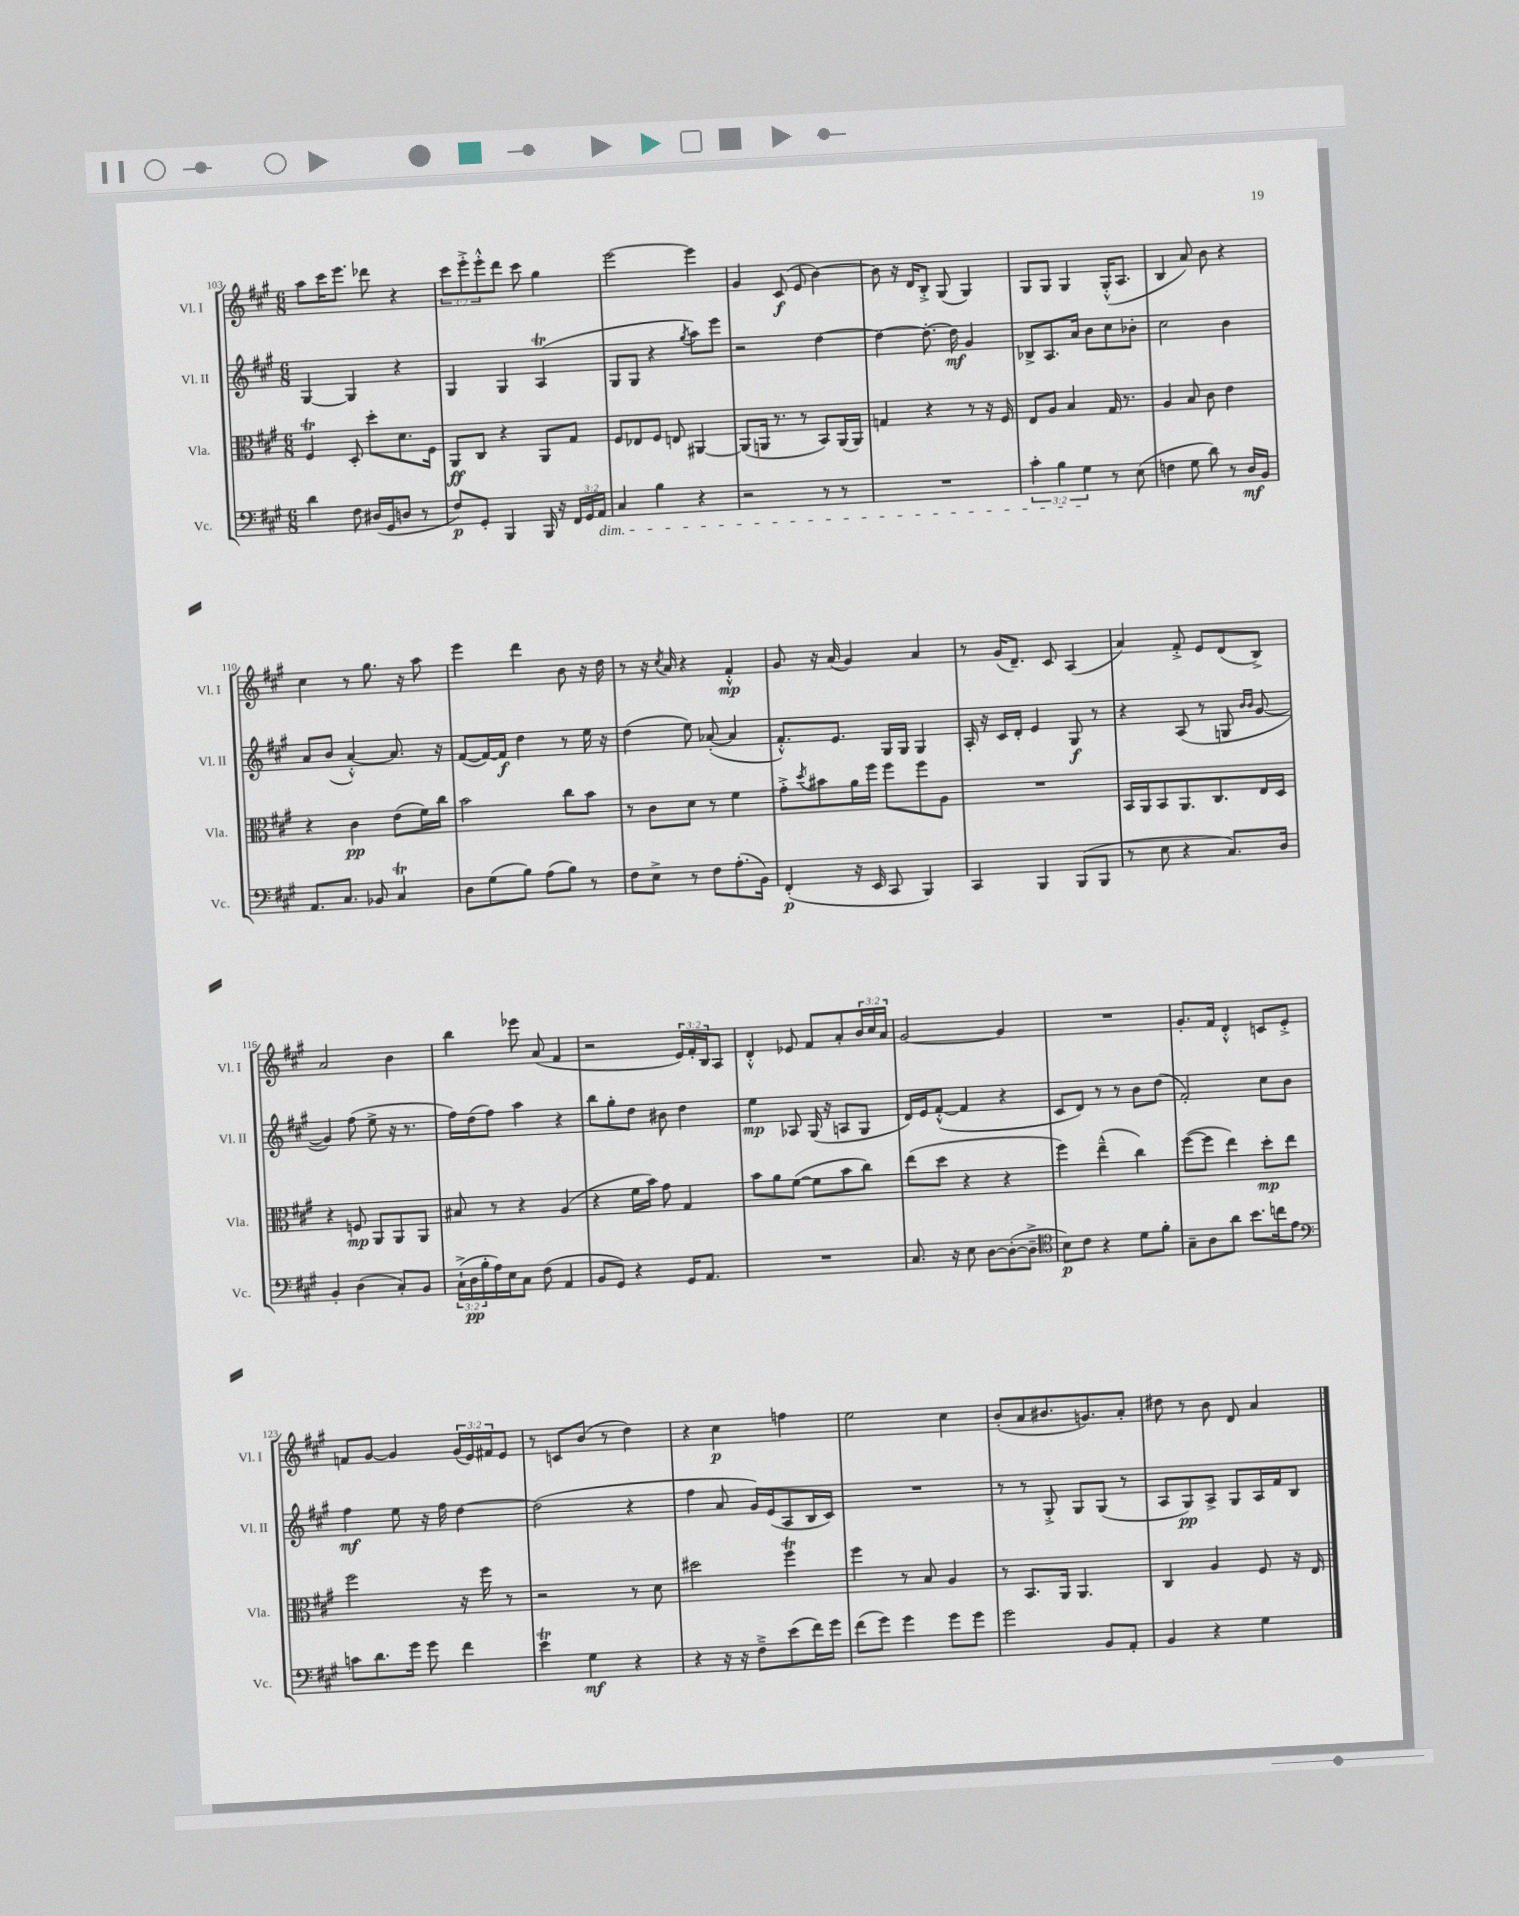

**kern	**dynam	**kern	**dynam	**kern	**dynam	**kern	**dynam
*part4	*part4	*part3	*part3	*part2	*part2	*part1	*part1
*staff4	*staff4	*staff3	*staff3	*staff2	*staff2	*staff1	*staff1
*I"Vc.	*	*I"Vla.	*	*I"Vl. II	*	*I"Vl. I	*
*I'Vc.	*	*I'Vla.	*	*I'Vl. II	*	*I'Vl. I	*
*clefF4	*	*clefC3	*	*clefG2	*	*clefG2	*
*k[f#c#g#]	*	*k[f#c#g#]	*	*k[f#c#g#]	*	*k[f#c#g#]	*
*M6/8	*	*M6/8	*	*M6/8	*	*M6/8	*
=103	=103	=103	=103	=103	=103	=103	=103
4d\	.	4F#T/	.	[4G#/	.	8aa\L	.
.	.	.	.	.	.	16ccc#\K	.
.	.	.	.	.	.	8.eee\J	.
8F#\	.	8D'/	.	4G#/]	.	.	.
(16D#X/LL	.	8dd'\L	.	.	.	8ddd-X\	.
16GG#/J	.	.	.	.	.	.	.
8Dn/J	.	8.d\	.	4r	.	4r	.
8r	.	.	.	.	.	.	.
.	.	16F#\Jk	.	.	.	.	.
=104	=104	=104	=104	=104	=104	=104	=104
8F#/L)	p	8AA/L	ff	4G#/	.	12ccc#\L	.
.	.	.	.	.	.	12eee'^\	.
8GG#'/J	.	8C#/J	.	.	.	.	.
.	.	.	.	.	.	12eee'^^\	.
4BBB/	.	4r	.	4G#/	.	8ddd\J	.
.	.	.	.	.	.	8ccc#\	.
16BBB/	.	8AA/L	.	(4AT/	.	4gg#\	.
16r	.	.	.	.	.	.	.
24FF#/LL	.	8G#/J	.	.	.	.	.
24GG#/	.	.	.	.	.	.	.
!LO:TX:b:i:t=dim.	!	!	!	!	!	!	!
24AA/JJ	.	.	.	.	.	.	.
=105	=105	=105	=105	=105	=105	=105	=105
4C#/	.	8F#/L	.	8G#/L	.	[2eee\	.
.	.	8E-X/	.	8G#/J	.	.	.
4B\	.	8F#/J	.	4r	.	.	.
.	.	8En/	.	.	.	.	.
.	.	.	.	8qgg#/	.	.	.
4r	.	[4AA#X/	.	8aa\L)	.	4eee\]	.
.	.	.	.	8eee\J	.	.	.
=106	=106	=106	=106	=106	=106	=106	=106
2r	.	(8AA#/L]	.	2r	.	4g#/	.
.	.	16AAn/Jk	.	.	.	.	.
.	.	8.r	.	.	.	.	.
.	.	.	.	.	.	(8c#/	f
.	.	8r	.	.	.	8e/	.
8r	.	8BB/L)	.	[4dd\	.	[4b\)	.
8r	.	(16AA/L	.	.	.	.	.
.	.	16AA/JJ)	.	.	.	.	.
=107	=107	=107	=107	=107	=107	=107	=107
2.r	.	4Gn/	.	4dd\_	.	8b\]	.
.	.	.	.	.	.	16r	.
.	.	.	.	.	.	16d/KL	.
.	.	4r	.	8.dd'\_	.	8B'^/J	.
.	.	.	.	.	.	(8G#/	.
.	.	.	.	16dd\]	mf	.	.
.	.	8r	.	4g#/	.	4G#/)	.
.	.	16r	.	.	.	.	.
.	.	16F#/	.	.	.	.	.
=108	=108	=108	=108	=108	=108	=108	=108
6c#'\	.	8E/L	.	8B-X^/L	.	8G#/L	.
.	.	8A/J	.	8.A/	.	8G#/J	.
6B\	.	.	.	.	.	.	.
.	.	4B/	.	.	.	4G#/	.
.	.	.	.	16a/Jk	.	.	.
6G#\	.	.	.	.	.	.	.
.	.	.	.	8b\L	.	.	.
8r	.	16G#/	.	8cc#\	.	(16G#'^^/KL	.
.	.	8.r	.	.	.	8.A/J	.
(8E\	.	.	.	8b-X'\J	.	.	.
=109	=109	=109	=109	=109	=109	=109	=109
4Fn\	.	4A/	.	2cc#\	.	4B/	.
8G#\	.	8B/	.	.	.	8a/)	.
8d\)	.	8c#\	.	.	.	8b\	.
8r	.	4e\	.	4b\	.	4r	.
16D/LL	mf	.	.	.	.	.	.
16BB/JJ	.	.	.	.	.	.	.
!!LO:LB:g=z
=110	=110	=110	=110	=110	=110	=110	=110
8.AA/L	.	4r	.	8a/L	.	4cc#\	.
.	.	.	.	(8b/J	.	.	.
8.C#/J	.	.	.	.	.	.	.
.	.	4c#\	pp	[4a'^^/)	.	8r	.
8BB-X/	.	.	.	.	.	8.gg#\	.
4C#t/	.	(8e\L	.	8.a/]	.	.	.
.	.	.	.	.	.	16r	.
.	.	16f#\L)	.	.	.	8aa\	.
.	.	16cc#\JJ	.	16r	.	.	.
=111	=111	=111	=111	=111	=111	=111	=111
8D\L	.	2b\	.	([8f#/L	.	4eee\	.
(8G#\	.	.	.	16f#/L_)	.	.	.
.	.	.	.	16f#/JJ]	f	.	.
8B\J)	.	.	.	4dd\	.	4ddd\	.
(8A\L	.	.	.	.	.	.	.
8B\J)	.	8cc#\L	.	8r	.	8b\	.
8r	.	8b\J	.	16ee\	.	16r	.
.	.	.	.	16r	.	16dd\	.
=112	=112	=112	=112	=112	=112	=112	=112
8F#\L	.	8r	.	(4dd\	.	8r	.
8E^\J	.	8c#\L	.	.	.	16r	.
.	.	.	.	.	.	8qcc#/	.
.	.	.	.	.	.	16a/	.
8r	.	8d\J	.	8ee\)	.	4r	.
8F#\L	.	8r	.	([8a-X'/	.	.	.
(8.A'\	.	4f#\	.	4a-/]	.	4f#'^^/	mp
16BB\Jk)	.	.	.	.	.	.	.
=113	=113	=113	=113	=113	=113	=113	=113
(4FF#'/	p	8g#'^\L	.	8.f#'^^/L)	.	8g#/	.
.	.	8qdd/	.	.	.	.	.
.	.	8b#X\	.	.	.	16r	.
.	.	.	.	8.e/J	.	(16a/	.
16r	.	16a\L	.	.	.	4g#/)	.
16EE/	.	16ff#\JJ	.	.	.	.	.
8CC#/	.	8ff#\L	.	16G#/LL	.	.	.
.	.	.	.	16G#/JJ	.	.	.
4BBB/)	.	8ff#\	.	4G#/	.	4a/	.
.	.	8A\J	.	.	.	.	.
=114	=114	=114	=114	=114	=114	=114	=114
4CC#/	.	2.r	.	16A'/	.	8r	.
.	.	.	.	16r	.	.	.
.	.	.	.	16c#/LL	.	(16g#/KL	.
.	.	.	.	16d'/JJ	.	8.d~/J)	.
4BBB/	.	.	.	4e/	.	.	.
.	.	.	.	.	.	8c#/	.
(8BBB/L	.	.	.	8G#/	f	(4A/	.
8BBB/J	.	.	.	8r	.	.	.
=115	=115	=115	=115	=115	=115	=115	=115
8r	.	16BB/LL	.	4r	.	4a/)	.
.	.	16AA/J	.	.	.	.	.
8E\	.	8BB/	.	.	.	.	.
4r	.	8.AA/	.	(8A/	.	8f#'^/	.
.	.	.	.	8r	.	8e/L	.
.	.	8.C#/	.	.	.	.	.
8.C#/L)	.	.	.	8Gn/	.	(8d/	.
.	.	.	.	16qqb/LL	.	.	.
.	.	.	.	16qqb/JJ	.	.	.
.	.	16E/L	.	[8g#/	.	8B^/J)	.
16D/Jk	.	16D/JJ	.	.	.	.	.
!!LO:LB:g=z
=116	=116	=116	=116	=116	=116	=116	=116
4BB'/	.	4r	.	4g#/])	.	2a/	.
(4D\	.	8Fn/	mp	(8ff#\	.	.	.
.	.	8AA/L	.	8ee^\	.	.	.
8C#'/L)	.	8AA/	.	16r	.	4b\	.
.	.	.	.	8.r	.	.	.
8BB/J	.	8AA/J	.	.	.	.	.
=117	=117	=117	=117	=117	=117	=117	=117
(24C#`^\LL	.	8B#X/	.	16ff#\LL)	.	4bb\	.
24D\	pp	.	.	.	.	.	.
.	.	.	.	(16dd\J	.	.	.
24B'\	.	.	.	.	.	.	.
16A\)	.	8r	.	8ff#\J)	.	.	.
16E\J	.	.	.	.	.	.	.
8C#\J	.	4r	.	4aa\	.	8eee-X\	.
(8F#\	.	.	.	.	.	(8a/	.
4AA/	.	(4A/	.	4r	.	4f#/	.
=118	=118	=118	=118	=118	=118	=118	=118
8BB/L	.	4r	.	8bb\L	.	2r	.
8GG#/J)	.	.	.	8gg#'\	.	.	.
4r	.	16f#\LL	.	8dd\J	.	.	.
.	.	16b\JJ)	.	.	.	.	.
.	.	8g#\	.	8b#X\	.	.	.
16GG#/KL	.	4G#/	.	4dd\	.	24e/LL)	.
.	.	.	.	.	.	24f#'/	.
8.AA/J	.	.	.	.	.	.	.
.	.	.	.	.	.	24B/J	.
.	.	.	.	.	.	8A/J	.
=119	=119	=119	=119	=119	=119	=119	=119
2.r	.	8b\L	.	4ee\	mp	4d'^^/	.
.	.	8a\	.	.	.	.	.
.	.	([8f#\J	.	8A-X/	.	8e-X/	.
.	.	8f#\L]	.	(16G#/	.	8f#/L	.
.	.	.	.	16r	.	.	.
.	.	8b\	.	8An/L	.	8a'/	.
.	.	8cc#\J)	.	8G#/J	.	24b/L	.
.	.	.	.	.	.	24cc#/	.
.	.	.	.	.	.	24a/JJ	.
=120	=120	=120	=120	=120	=120	=120	=120
8.C#/	.	(8ee\L	.	16d/LL)	.	[2g#/	.
.	.	.	.	16e/J	.	.	.
.	.	8dd\J	.	([8f#'^^/J	.	.	.
16r	.	.	.	.	.	.	.
8E\	.	4r	.	4f#/]	.	.	.
[8D\L	.	.	.	.	.	.	.
(8D'\_	.	4r	.	4r	.	4g#/]	.
8D~^\J]	.	.	.	.	.	.	.
=121	=121	=121	=121	=121	=121	=121	=121
*clefC4	*	*	*	*	*	*	*
8B\L)	p	4ff#\)	.	8c#/L	.	2.r	.
8c#\J	.	.	.	8d/J)	.	.	.
4r	.	(4ee~^^\	.	8r	.	.	.
.	.	.	.	8r	.	.	.
8d\L	.	4cc#\)	.	8b\L	.	.	.
8f#'\J	.	.	.	(8dd\J	.	.	.
=122	=122	=122	=122	=122	=122	=122	=122
8G#~\L	.	([8ff#\L	.	2f#'/)	.	8.g#'/L	.
8A\	.	8ff#\J]	.	.	.	.	.
.	.	.	.	.	.	16f#/Jk	.
8a\J	.	4ee\)	.	.	.	4d'^^/	.
8.b\L	.	.	.	.	.	.	.
.	.	8dd'\L	mp	8cc#\L	.	8cn/L	.
16ccn\k	.	.	.	.	.	.	.
8e\J	.	8ee\J	.	8b\J	.	8e'^/J	.
!!LO:LB:g=z
=123	=123	=123	=123	=123	=123	=123	=123
*clefF4	*	*	*	*	*	*	*
8cn\L	.	2ff#\	.	4ff#\	mf	8fn/L	.
8.d\	.	.	.	.	.	[8g#/J	.
.	.	.	.	8ee\	.	4g#/]	.
16g#\Jk	.	.	.	.	.	.	.
8g#\	.	.	.	16r	.	.	.
.	.	.	.	16ff#\	.	.	.
4f#\	.	16r	.	[4dd\	.	(24g#/LL	.
.	.	.	.	.	.	24e/)	.
.	.	16ff#\	.	.	.	.	.
.	.	.	.	.	.	24f#X/J	.
.	.	8r	.	.	.	8e/J	.
=124	=124	=124	=124	=124	=124	=124	=124
4eT\	.	2r	.	(2dd\]	.	8r	.
.	.	.	.	.	.	8cn/L	.
4G#\	mf	.	.	.	.	(8b/J	.
.	.	.	.	.	.	8r	.
4r	.	8r	.	4r	.	4dd\)	.
.	.	8d\	.	.	.	.	.
=125	=125	=125	=125	=125	=125	=125	=125
4r	.	2dd#X\	.	4ff#\	.	4r	.
16r	.	.	.	8a/	.	4cc#\	p
16r	.	.	.	.	.	.	.
8F#~^\L	.	.	.	16g#/LL)	.	.	.
.	.	.	.	(16e/J	.	.	.
(8e\	.	4ff#T\	.	8A/	.	4ffn\	.
16f#\L)	.	.	.	16B/L	.	.	.
16g#\JJ	.	.	.	16c#/JJ)	.	.	.
=126	=126	=126	=126	=126	=126	=126	=126
(8f#\L	.	4ff#\	.	2.r	.	2ee\	.
8g#\J)	.	.	.	.	.	.	.
4g#\	.	8r	.	.	.	.	.
.	.	8B/	.	.	.	.	.
8g#\L	.	4A/	.	.	.	4cc#\	.
8g#\J	.	.	.	.	.	.	.
=127	=127	=127	=127	=127	=127	=127	=127
2g#\	.	8r	.	8r	.	(8b'/L	.
.	.	8.BB/L	.	8r	.	8a/	.
.	.	.	.	8G#'^/	.	8.b#X/	.
.	.	16AA/Jk	.	.	.	.	.
.	.	4.AA/	.	8G#/L	.	.	.
.	.	.	.	.	.	8.gn/)	.
8BB/L	.	.	.	(8G#/J	.	.	.
8AA'/J	.	.	.	8r	.	8a'/J	.
=128	=128	=128	=128	=128	=128	=128	=128
4BB/	.	4C#/	.	8A/L	.	8dd#X\	.
.	.	.	.	8G#/)	pp	8r	.
4r	.	4A/	.	8A^/J	.	8b\	.
.	.	.	.	8G#/L	.	8d/	.
4G#\	.	8F#/	.	16A/L	.	4a/	.
.	.	.	.	16f#/J	.	.	.
.	.	16r	.	8B/J	.	.	.
.	.	16E/	.	.	.	.	.
==	==	==	==	==	==	==	==
*-	*-	*-	*-	*-	*-	*-	*-
